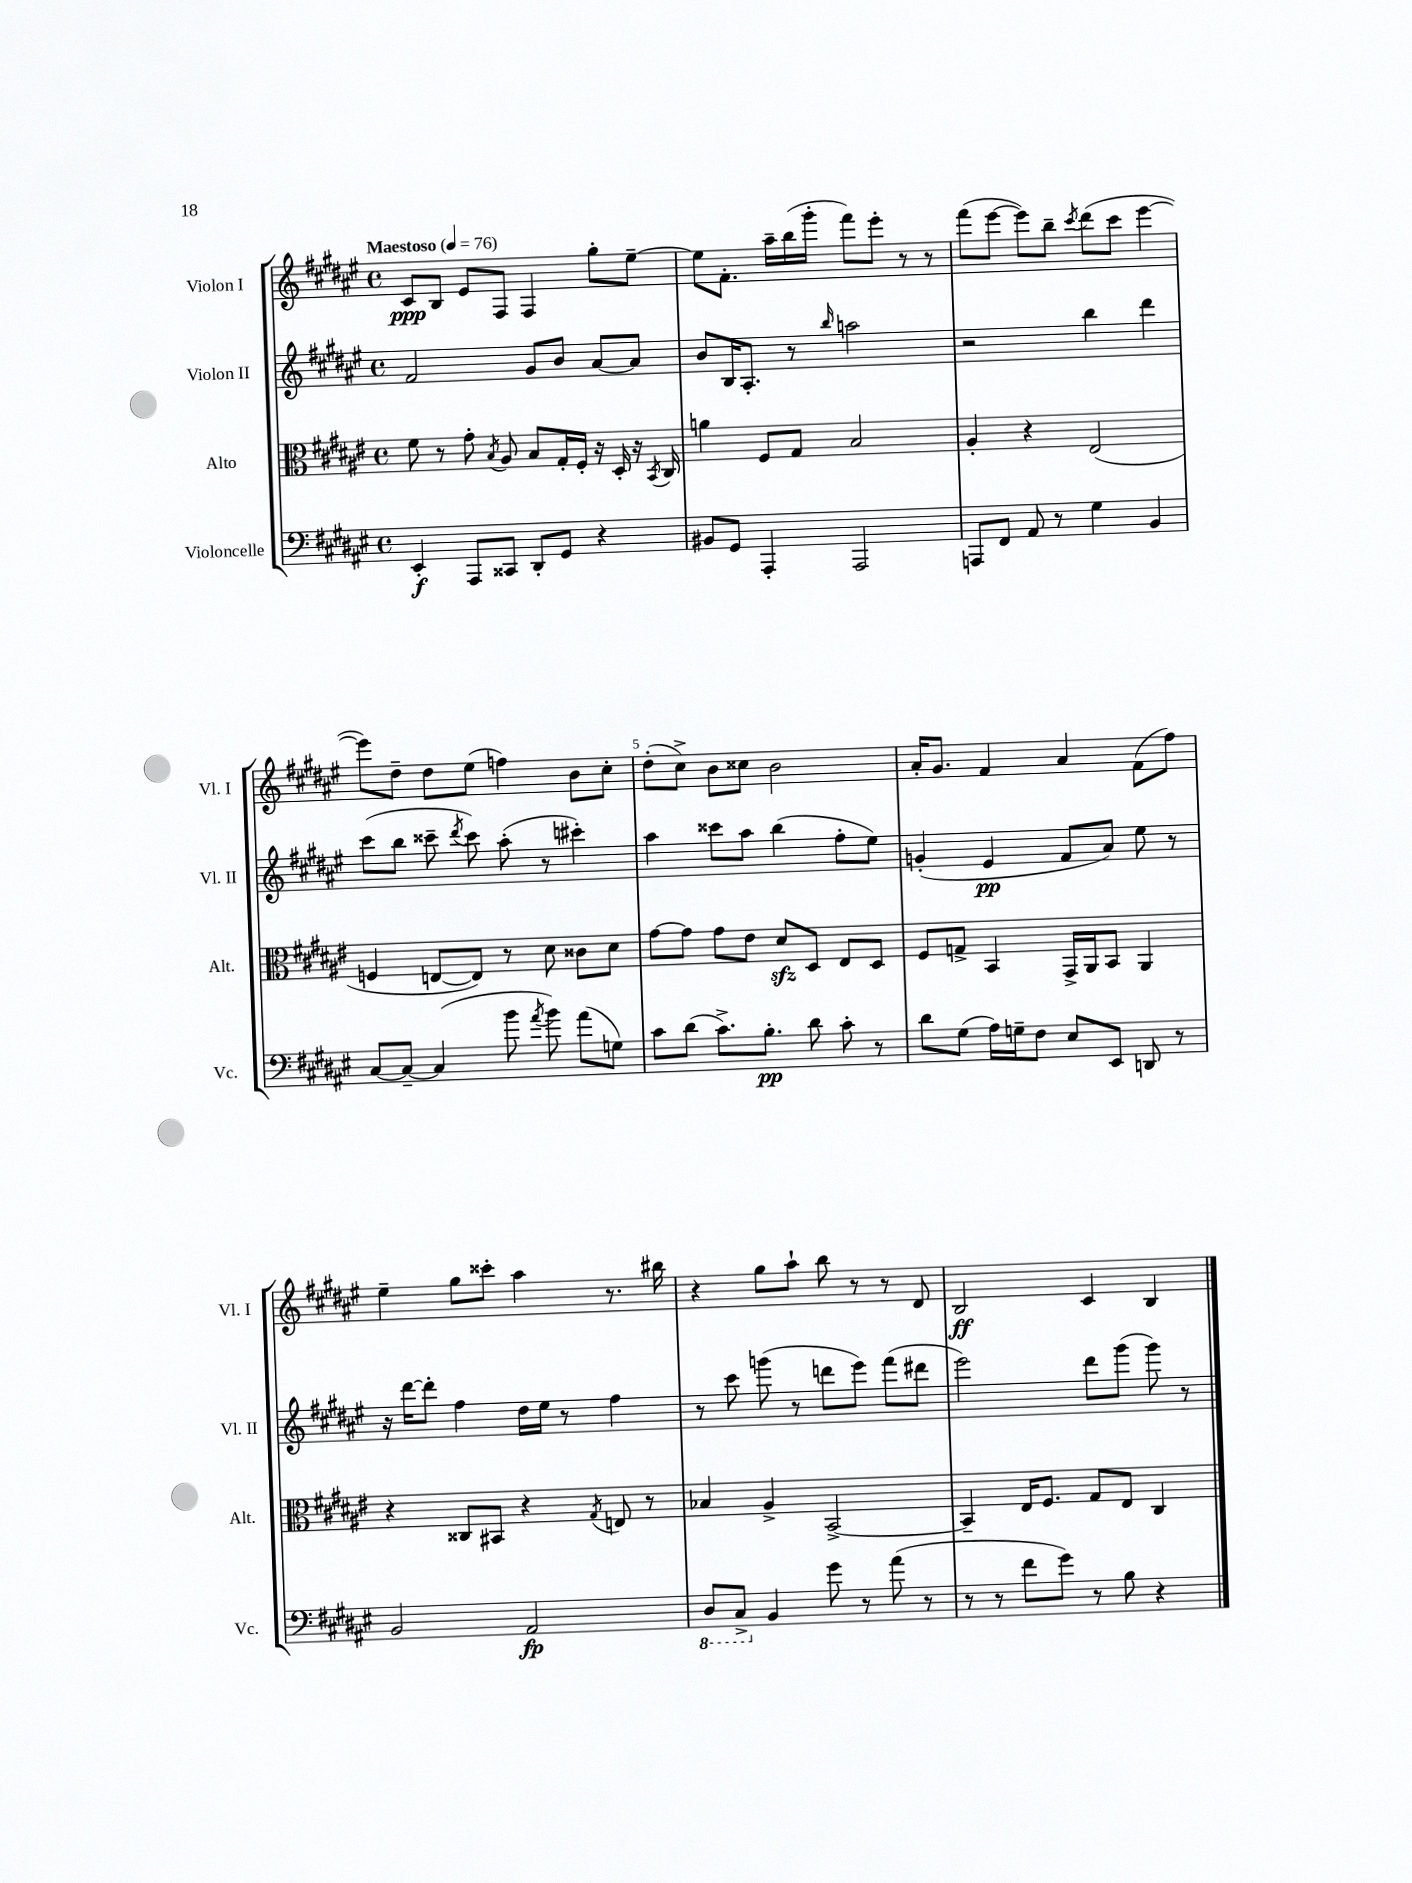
<<
\new StaffGroup <<
\new Staff = "s0" \with { instrumentName = "Violon I" shortInstrumentName = "Vl. I" } {
    \clef treble \key fis \major \defaultTimeSignature \time 4/4 \tempo "Maestoso" 4 = 76
    \autoBeamOff cis'8[\ppp b8] eis'8[ fis8] fis4 gis''8[-. eis''8]~-- |
    eis''8[ fis'8.]-. ais''16[-- b''16( gis'''16]-. fis'''8[) eis'''8]-. r8 r8 |
    fis'''8[( eis'''8]~ eis'''8[) b''8]-- \acciaccatura { cis'''8 } dis'''8[( cis'''8] eis'''4~ |
    eis'''8[) dis''8]-- dis''8[ eis''8]( f''4) b'8[ cis''8]-. |
    dis''8[-.( cis''8]->) b'8[ cisis''8] b'2 |
    ais'16[-. gis'8.] fis'4 ais'4 fis'8[( fis''8]) |
    eis''4-- gis''8[ cisis'''8]-. ais''4 r8. bis''16 |
    r4 gis''8[ ais''8]-! b''8 r8 r8 dis'8 |
    b2\ff cis'4 b4 \bar "|." |
}
\new Staff = "s1" \with { instrumentName = "Violon II" shortInstrumentName = "Vl. II" } {
    \clef treble \key fis \major \defaultTimeSignature \time 4/4
    \autoBeamOff fis'2 gis'8[ b'8] ais'8[~ ais'8] |
    b'8[ b16 ais8.]-. r8 \grace { b''16 } a''2 |
    r2 b''4 dis'''4 |
    cis'''8[( b''8] cisis'''8-- \acciaccatura { dis'''8 } cisis'''8) ais''8-.( r8 cis'''4-.) |
    ais''4 cisis'''8[ ais''8] b''4( fis''8[-. eis''8]) |
    g'4-.( eis'4\pp fis'8[ ais'8]) eis''8 r8 |
    r16 dis'''16[~ dis'''8]-. fis''4 dis''16[ eis''16] r8 fis''4 |
    r8 cis'''8 g'''8( r8 d'''8[ eis'''8]) fis'''8[( dis'''8] |
    eis'''2) dis'''8[ gis'''8]( gis'''8) r8 \bar "|." |
}
\new Staff = "s2" \with { instrumentName = "Alto" shortInstrumentName = "Alt." } {
    \clef alto \key fis \major \defaultTimeSignature \time 4/4
    \autoBeamOff fis'8 r8 gis'8-. \acciaccatura { b8 } ais8 b8[ gis16-. fis16]-. r16 dis16-. r16 \acciaccatura { b,8 } cis16 |
    a'4 fis8[ gis8] b2 |
    ais4-. r4 eis2( |
    f4 e8[~ e8]) r8 dis'8 cisis'8[ dis'8] |
    gis'8[~ gis'8] gis'8[ eis'8] dis'8[\sfz dis8] eis8[ dis8] |
    fis8[ g8]-> b,4 gis,16[-> ais,16 b,8] ais,4 |
    r4 cisis8[ bis,8] r4 \acciaccatura { gis8 } e8 r8 |
    bes4 ais4-> b,2~-> |
    b,4-- eis16[ fis8.] gis8[ eis8] cis4 \bar "|." |
}
\new Staff = "s3" \with { instrumentName = "Violoncelle" shortInstrumentName = "Vc." } {
    \clef bass \key fis \major \defaultTimeSignature \time 4/4
    \autoBeamOff eis,4-.\f ais,,8[ cisis,8] dis,8[-. gis,8] r4 |
    bis,8[ gis,8] ais,,4-. ais,,2 |
    a,,8[ fis,8] ais,8 r8 gis4 b,4 |
    cis8[~ cis8]~-- cis4( b'8 \acciaccatura { ais'8 } b'8) ais'8[( g8]) |
    cis'8[ dis'8]( cis'8.[->) b8.]-.\pp dis'8 cis'8-. r8 |
    dis'8[ gis8]( ais16[) g16-- fis8] eis8[ eis,8] d,8 r8 |
    b,2 ais,2\fp |
    \ottava #-1 dis,8[ cis,8]-> \ottava #0 b,4 gis'8 r8 ais'8( r8 |
    r8 r8 fis'8[ gis'8]) r8 b8 r4 \bar "|." |
}
>>
>>
\layout { \context { \Score \override BarNumber.break-visibility = ##(#f #t #t) barNumberVisibility = #(every-nth-bar-number-visible 5) } }
